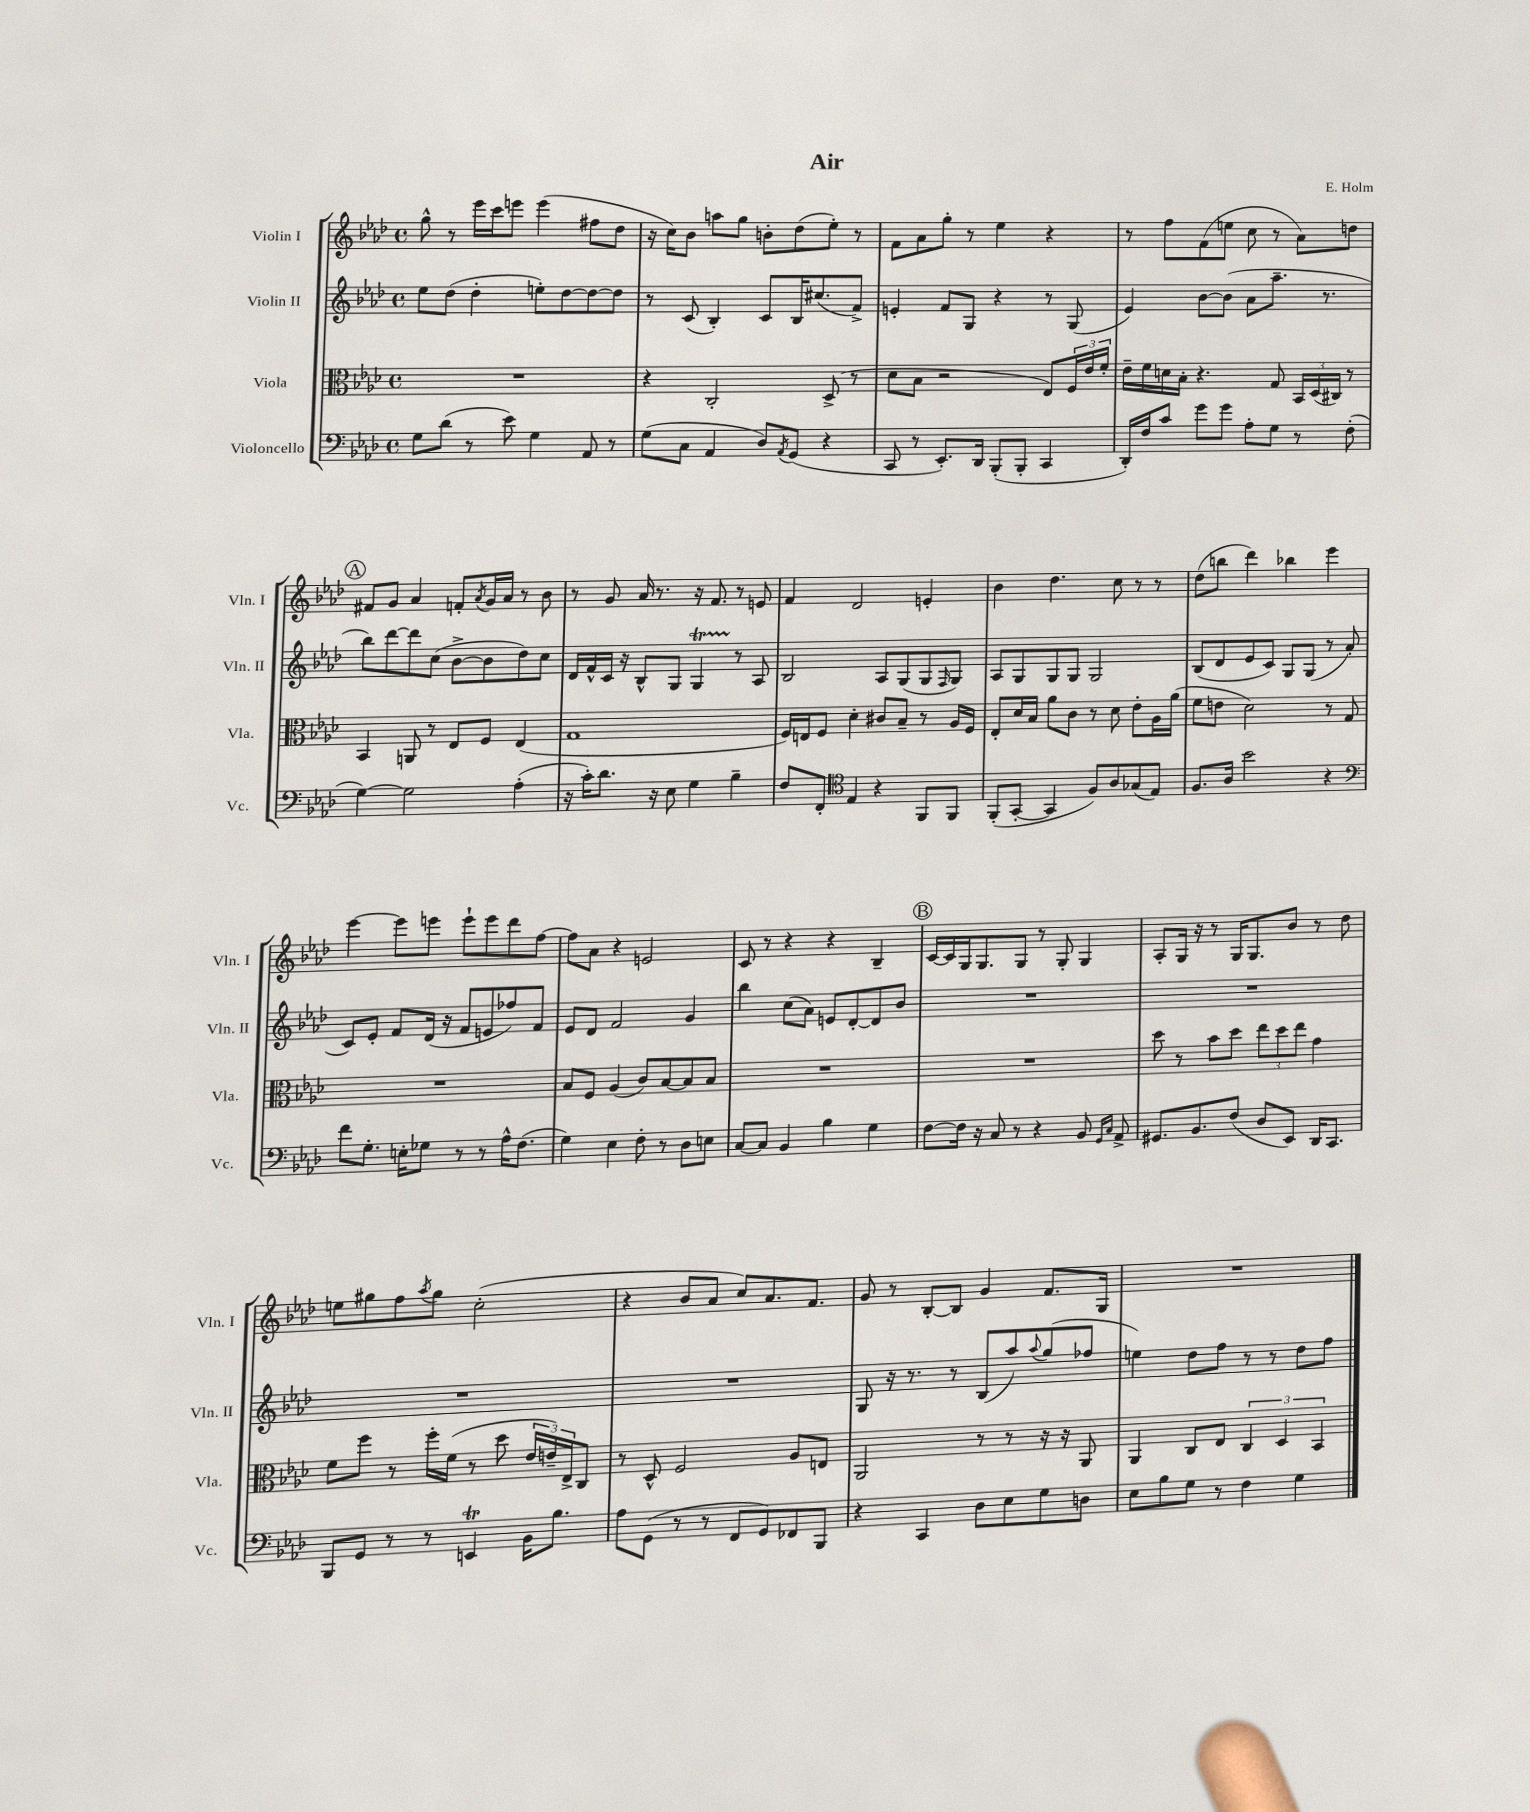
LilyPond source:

\header { title = "Air" composer = "E. Holm" }
<<
\new StaffGroup <<
\new Staff = "s0" \with { instrumentName = "Violin I" shortInstrumentName = "Vln. I" } {
    \clef treble \key aes \major \defaultTimeSignature \time 4/4
    g''8-^ r8 ees'''16 c'''16 e'''8 e'''4( fis''8 des''8 |
    r16 c''16) bes'8 a''8 g''8 b'8-. des''8( ees''8-.) r8 |
    f'8 aes'8 g''8-. r8 ees''4 r4 |
    r8 f''8 f'8( e''8 c''8 r8 aes'8) d''8 |
    \mark \markup { \circle "A" } fis'8 g'8 aes'4 f'8-. \acciaccatura { aes'8 } g'16 aes'16 r8 bes'8 |
    r8 g'8 aes'16 r8. r16 f'8. r8 e'8 |
    f'4 des'2 e'4-. |
    bes'4 des''4. c''8 r8 r8 |
    des''8( b''8 des'''4) bes''4 ees'''4 |
    ees'''4~ ees'''8 e'''8 e'''8-! e'''8 des'''8 f''8~ |
    f''8 aes'8 r4 e'2 |
    c'8 r8 r4 r4 bes4-- |
    \mark \markup { \circle "B" } c'16~ c'16 g16 g8. g8 r8 g8-. g4 |
    aes8-. g16 r16 r8 g16 g8. bes'8 r8 des''8 |
    e''8 gis''8 f''8 \acciaccatura { aes''8 } gis''8 c''2-.( |
    r4 bes'8 aes'8 c''8) aes'8. f'8. |
    g'8 r8 bes8~-. bes8 g'4 f'8. g16 |
    R1 \bar "|." |
}
\new Staff = "s1" \with { instrumentName = "Violin II" shortInstrumentName = "Vln. II" } {
    \clef treble \key aes \major \defaultTimeSignature \time 4/4
    ees''8 des''8( des''4-. e''8-.) des''8~ des''8~ des''8 |
    r8 c'8( bes4-.) c'8 bes16 cis''8.( f'8->) |
    e'4-. f'8 g8 r4 r8 g8( |
    ees'4) bes'8~ bes'8( aes'8 aes''8.-- r8. |
    \mark \markup { \circle "A" } bes''8) des'''8~ des'''8 c''8( bes'8~-> bes'8 des''8) c''8 |
    des'16 f'16-^ c'16 r16 bes8-^ g8 g4\startTrillSpan r8\stopTrillSpan aes8 |
    bes2 aes8 g8( g8 \grace { f16 } g8) |
    aes8 g8 g8 g8 g2 |
    bes8( des'8 ees'8 c'8) g8 g8( r8 aes'8-. |
    c'8) ees'8-. f'8 des'16( r16 f'8 e'8 fes''8) f'8 |
    ees'8 des'8 f'2 g'4 |
    bes''4 c''8( aes'8) e'8 des'8~-. des'8 bes'8 |
    \mark \markup { \circle "B" } R1 |
    R1 |
    R1 |
    R1 |
    g8 r16 r8. r8 bes8( aes''8) \appoggiatura { aes''8 } g''8( fes''8 |
    e''4) des''8 f''8 r8 r8 des''8 f''8 \bar "|." |
}
\new Staff = "s2" \with { instrumentName = "Viola" shortInstrumentName = "Vla." } {
    \clef alto \key aes \major \defaultTimeSignature \time 4/4
    R1 |
    r4 c2-. des8->( r8 |
    des'8 bes8 r2 ees8) \tuplet 3/2 { f16 ees'16 f'16-. } |
    ees'16-- f'16 d'16 bes16-. r4. g8 \tuplet 3/2 { bes,16 des16( cis16) } r8 |
    \mark \markup { \circle "A" } bes,4 a,8 r8 ees8 f8 ees4( |
    g1 |
    f16) e16 f8 des'4-. cis'8 bes8-- r8 aes16 f16 |
    ees8-. des'16 bes16 aes'8 c'8 r8 des'8 ees'8-. aes16 aes'16( |
    f'8 e'8 des'2) r8 g8 |
    R1 |
    bes8 f8 aes4( c'8) bes8~ bes8 bes8 |
    R1 |
    \mark \markup { \circle "B" } R1 |
    des''8 r8 bes'8 des''8 \tuplet 3/2 { ees''8 des''8 ees''8 } g'4 |
    f'8 f''8 r8 f''16-. f'16( r8 des''8 \tuplet 3/2 { ees'16 e'16--) ees16-> } c8 |
    r8 des8-^ f2 aes8 e8 |
    aes,2 r8 r8 r16 r16 aes,8 |
    aes,4 c8 ees8 \tuplet 3/2 { c4 des4 bes,4 } \bar "|." |
}
\new Staff = "s3" \with { instrumentName = "Violoncello" shortInstrumentName = "Vc." } {
    \clef bass \key aes \major \defaultTimeSignature \time 4/4
    g8 des'8( r8 ees'8) g4 aes,8 r8 |
    g8( c8 aes,4 des8) \acciaccatura { aes,8 } g,8( r4 |
    c,8 r8 ees,8.-.) des,16 bes,,8-.( bes,,8-. c,4 |
    des,16-.) f16 c'8 g'8 g'8 aes8-. g8 r8 f8-.( |
    \mark \markup { \circle "A" } g4~) g2 aes4-.( |
    r16 c'16-.) des'8. r16 ees8 g4 bes4-- |
    f8 f,8-. \clef tenor ees4 r4 f,8 f,8 |
    f,8-.( g,8~-. g,4 f8) aes8 ges8( ees8) |
    f8. aes16 bes'2 r4 |
    \clef bass f'8 g8.-. e16-. ges8 r8 r8 aes16-^ f8.( |
    g4) ees4 f8-. r8 des8 e8 |
    c8~ c8 bes,4 bes4 g4 |
    \mark \markup { \circle "B" } f8~ f16 r16 c8 r8 r4 bes,8 \grace { g,16 c16 } aes,8-> |
    gis,8. bes,8. f8( des8 ees,8) des,16 c,8. |
    bes,,8 g,8 r8 r8 e,4\trill bes,16 bes8. |
    aes8 g,8( r8 r8 f,8 g,8) fes,8 bes,,8 |
    r4 c,4 des8 ees8 g8 d8 |
    ees8 bes8 g8 r8 f4 g4 \bar "|." |
}
>>
>>
\layout { \context { \Score \remove "Bar_number_engraver" } }
